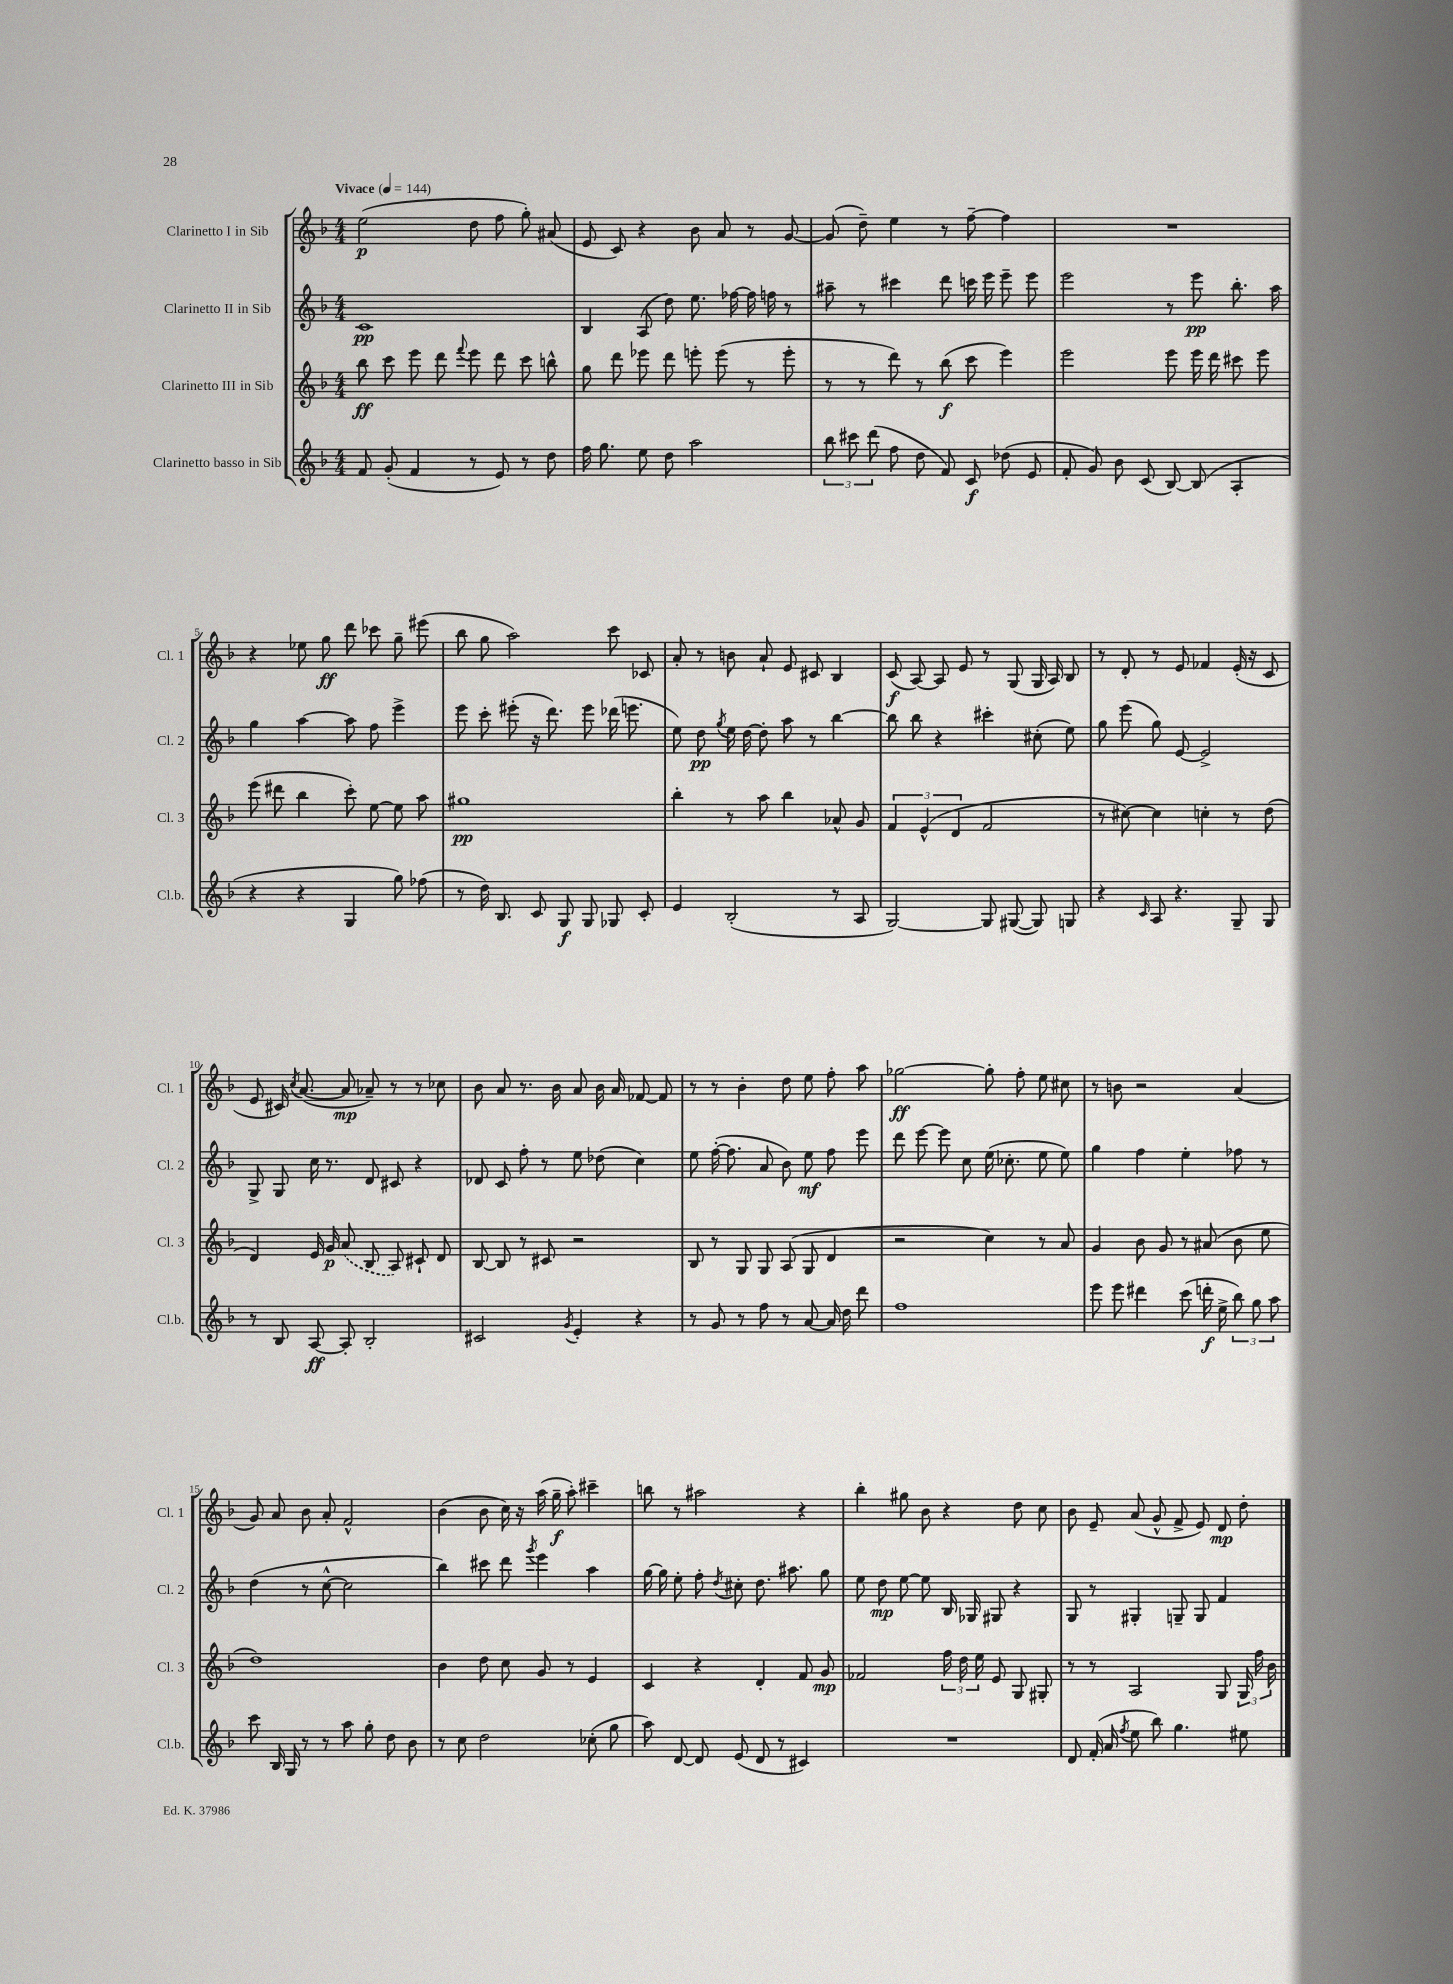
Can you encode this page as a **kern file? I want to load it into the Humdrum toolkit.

**kern	**dynam	**kern	**dynam	**kern	**dynam	**kern	**dynam
*part4	*part4	*part3	*part3	*part2	*part2	*part1	*part1
*staff4	*staff4	*staff3	*staff3	*staff2	*staff2	*staff1	*staff1
*I"Clarinetto basso in Sib	*	*I"Clarinetto III in Sib	*	*I"Clarinetto II in Sib	*	*I"Clarinetto I in Sib	*
*I'Cl.b.	*	*I'Cl. 3	*	*I'Cl. 2	*	*I'Cl. 1	*
*clefG2	*	*clefG2	*	*clefG2	*	*clefG2	*
*k[b-]	*	*k[b-]	*	*k[b-]	*	*k[b-]	*
*M4/4	*	*M4/4	*	*M4/4	*	*M4/4	*
*MM144	*	*MM144	*	*MM144	*	*MM144	*
=1	=1	=1	=1	=1	=1	=1	=1
!	!	!	!	!	!	!LO:TX:a:B:t=Vivace	!
8f/	.	8bb-\	ff	1c	pp	(2ee\	p
(8g'/	.	8ccc\	.	.	.	.	.
4f/	.	8eee\	.	.	.	.	.
.	.	8ddd\	.	.	.	.	.
.	.	8qqfff/	.	.	.	.	.
8r	.	8eee\	.	.	.	8dd\	.
8e/)	.	8ddd\	.	.	.	8ff\	.
8r	.	8ccc\	.	.	.	8gg'\)	.
8dd\	.	8bbn^^\	.	.	.	(8a#X/	.
=2	=2	=2	=2	=2	=2	=2	=2
16ff\	.	8gg\	.	4B-/	.	8e/	.
8.gg\	.	.	.	.	.	.	.
.	.	8ddd\	.	.	.	8c/)	.
8ee\	.	8eee-X\	.	(8A/	.	4r	.
8dd\	.	8ddd\	.	8dd\)	.	.	.
2aa\	.	8eeen'\	.	8.ee\	.	8b-\	.
.	.	(8eee\	.	.	.	8a/	.
.	.	.	.	[16ff-X\	.	.	.
.	.	8r	.	16ff-\]	.	8r	.
.	.	.	.	16ffn\	.	.	.
.	.	8eee'\	.	8r	.	[8g/	.
=3	=3	=3	=3	=3	=3	=3	=3
12bb-\	.	8r	.	8aa#X~\	.	(8g/]	.
12ccc#X\	.	.	.	.	.	.	.
.	.	8r	.	8r	.	8dd~\)	.
(12ddd\	.	.	.	.	.	.	.
8ff\	.	8ddd\)	.	4ccc#X\	.	4ee\	.
8dd\	.	8r	.	.	.	.	.
8f/)	.	(8bb-\	f	8ddd\	.	8r	.
8c/	f	8ccc\	.	16cccn\	.	[8ff~\	.
.	.	.	.	16eee\	.	.	.
(8dd-X\	.	4eee\)	.	8eee~\	.	4ff\]	.
8e/	.	.	.	8eee\	.	.	.
=4	=4	=4	=4	=4	=4	=4	=4
8f'/	.	2eee\	.	2eee\	.	1r	.
8g/)	.	.	.	.	.	.	.
8b-\	.	.	.	.	.	.	.
(8c/	.	.	.	.	.	.	.
[8B-/)	.	8eee\	.	8r	.	.	.
(8B-/]	.	16eee\	.	8eee\	pp	.	.
.	.	16ddd\	.	.	.	.	.
4A'/	.	8ccc#X\	.	8.bb-'\	.	.	.
.	.	8eee\	.	.	.	.	.
.	.	.	.	16aa\	.	.	.
!!LO:LB:g=z
=5	=5	=5	=5	=5	=5	=5	=5
4r	.	(8eee\	.	4gg\	.	4r	.
.	.	8ddd#X\	.	.	.	.	.
4r	.	4bb-\	.	[4aa\	.	8ee-X\	.
.	.	.	.	.	.	8gg\	ff
4G/	.	8ccc'\)	.	8aa\]	.	8ddd\	.
.	.	[8ee\	.	8ff\	.	8ccc-X\	.
8gg\)	.	8ee\]	.	4eee^\	.	8gg~\	.
(8ff-X\	.	8aa\	.	.	.	(8eee#X\	.
=6	=6	=6	=6	=6	=6	=6	=6
8r	.	1gg#X	pp	8eee\	.	8bb-\	.
16dd\)	.	.	.	8ccc'\	.	8gg\	.
8.B-/	.	.	.	.	.	.	.
.	.	.	.	(8eee#X'\	.	2aa\)	.
8c/	.	.	.	16r	.	.	.
.	.	.	.	8.ddd\)	.	.	.
8G/	f	.	.	.	.	.	.
8G/	.	.	.	8eee#\	.	.	.
8G-X/	.	.	.	(16ddd-X\	.	8ccc\	.
.	.	.	.	8.eeen\	.	.	.
8c'/	.	.	.	.	.	8c-X/	.
=7	=7	=7	=7	=7	=7	=7	=7
4e/	.	4bb-'\	.	8ee\)	.	8a'/	.
.	.	.	.	8dd\	pp	8r	.
.	.	.	.	8qgg/	.	.	.
(2B-'/	.	8r	.	16ee\	.	8bn\	.
.	.	.	.	[16dd\	.	.	.
.	.	8aa\	.	8dd'\]	.	8a`/	.
.	.	4bb-\	.	8aa\	.	8e/	.
.	.	.	.	8r	.	8c#X/	.
8r	.	8a-X^^/	.	[4bb-\	.	4B-/	.
8A/	.	8g/	.	.	.	.	.
=8	=8	=8	=8	=8	=8	=8	=8
[2G/)	.	6f/	.	8bb-\]	.	(8c/	f
.	.	.	.	8bb-\	.	[8A/)	.
.	.	(6e^^/	.	.	.	.	.
.	.	.	.	4r	.	8A/]	.
.	.	6d/	.	.	.	.	.
.	.	.	.	.	.	8e/	.
8G/]	.	2f/	.	4ccc#X'\	.	8r	.
([8G#X/	.	.	.	.	.	(8G/	.
8G#/])	.	.	.	(8cc#X'\	.	16G/	.
.	.	.	.	.	.	16A/)	.
8Gn/	.	.	.	8ee\)	.	8B-/	.
=9	=9	=9	=9	=9	=9	=9	=9
4r	.	8r	.	8gg\	.	8r	.
.	.	[8cc#X\)	.	(8eee\	.	8d'/	.
16qqc/	.	.	.	.	.	.	.
8A/	.	4cc#\]	.	8gg\)	.	8r	.
4.r	.	.	.	[8e/	.	8e/	.
.	.	4ccn'\	.	2e^/]	.	4f-X/	.
8G~/	.	8r	.	.	.	(16e'/	.
.	.	.	.	.	.	16r	.
8G/	.	(8dd\	.	.	.	8c/	.
!!LO:LB:g=z
=10	=10	=10	=10	=10	=10	=10	=10
8r	.	4d/)	.	8G^/	.	8e/	.
8B-/	.	.	.	8G/	.	16c#X/)	.
.	.	.	.	.	.	8qcc/	.
.	.	.	.	.	.	([8.a/	.
[8A/	ff	16e/	.	16cc\	.	.	.
.	.	16g/	p	8.r	.	.	.
8A'/]	.	(8a/	.	.	.	8a/]	mp
2B-'/	.	8B-/	.	8d/	.	8a-X~/)	.
.	.	8A/)	.	8c#X/	.	8r	.
.	.	8c#X`/	.	4r	.	8r	.
.	.	8d/	.	.	.	8cc-X\	.
=11	=11	=11	=11	=11	=11	=11	=11
2c#X/	.	[8B-/	.	8d-X/	.	8b-\	.
.	.	8B-/]	.	8c/	.	8a/	.
.	.	8r	.	8ff'\	.	8.r	.
.	.	8c#X/	.	8r	.	.	.
.	.	.	.	.	.	16b-\	.
8qg/	.	.	.	.	.	.	.
4e'/	.	2r	.	8ee\	.	8a/	.
.	.	.	.	(8dd-X\	.	16b-\	.
.	.	.	.	.	.	16a/	.
4r	.	.	.	4cc\)	.	[8f-X/	.
.	.	.	.	.	.	8f-/]	.
=12	=12	=12	=12	=12	=12	=12	=12
8r	.	8B-/	.	8ee\	.	8r	.
8g/	.	8r	.	([16ff'\	.	8r	.
.	.	.	.	8.ff\]	.	.	.
8r	.	8G/	.	.	.	4b-'\	.
8ff\	.	8G/	.	8a/	.	.	.
8r	.	(8A/	.	8b-\)	.	8dd\	.
[8a/	.	8G/	.	8ee\	mf	8ee\	.
16a/]	.	4d/	.	8ff\	.	8ff'\	.
16dd\	.	.	.	.	.	.	.
8ddd\	.	.	.	8eee\	.	8aa\	.
=13	=13	=13	=13	=13	=13	=13	=13
1ff	.	2r	.	8ddd\	.	[2gg-X\	ff
.	.	.	.	[8eee\	.	.	.
.	.	.	.	8eee\]	.	.	.
.	.	.	.	8cc\	.	.	.
.	.	4cc\)	.	(16ee\	.	8gg-'\]	.
.	.	.	.	8.cc-X'\	.	.	.
.	.	.	.	.	.	8ff'\	.
.	.	8r	.	8ee\	.	8ee\	.
.	.	8a/	.	8ee\)	.	8cc#X\	.
=14	=14	=14	=14	=14	=14	=14	=14
8eee\	.	4g/	.	4gg\	.	8r	.
8eee\	.	.	.	.	.	8bn\	.
4ddd#X\	.	8b-\	.	4ff\	.	2r	.
.	.	8g/	.	.	.	.	.
(8ccc\	.	8r	.	4ee'\	.	.	.
16dddn'\	f	(8a#X/	.	.	.	.	.
16ee^\	.	.	.	.	.	.	.
12bb-\)	.	8b-\	.	8ff-X\	.	(4a/	.
12gg\	.	.	.	.	.	.	.
.	.	8ee\	.	8r	.	.	.
12aa\	.	.	.	.	.	.	.
!!LO:LB:g=z
=15	=15	=15	=15	=15	=15	=15	=15
8ccc\	.	1dd)	.	(4dd\	.	8g/)	.
16B-/	.	.	.	.	.	8a/	.
16G/	.	.	.	.	.	.	.
8r	.	.	.	8r	.	8b-\	.
8r	.	.	.	[8cc^^\	.	8a'/	.
8aa\	.	.	.	2cc\]	.	2f^^/	.
8gg'\	.	.	.	.	.	.	.
8dd\	.	.	.	.	.	.	.
8b-\	.	.	.	.	.	.	.
=16	=16	=16	=16	=16	=16	=16	=16
8r	.	4b-\	.	4bb-\)	.	(4b-\	.
8cc\	.	.	.	.	.	.	.
2dd\	.	8dd\	.	8ccc#X\	.	8b-\	.
.	.	8cc\	.	8ddd\	.	16cc\)	.
.	.	.	.	.	.	16r	.
.	.	.	.	8qggg/	.	.	.
.	.	8g/	.	4eee\	.	(16aa\	.
.	.	.	.	.	.	16gg~\	f
.	.	8r	.	.	.	8aa'\)	.
(8cc-X'\	.	4e/	.	4aa\	.	4ccc#X~\	.
8gg\	.	.	.	.	.	.	.
=17	=17	=17	=17	=17	=17	=17	=17
8aa\)	.	4c/	.	[16gg\	.	8bbn\	.
.	.	.	.	16gg\]	.	.	.
[8d/	.	.	.	8ee'\	.	8r	.
8d/]	.	4r	.	8ff'\	.	2aa#X\	.
.	.	.	.	8qdd/	.	.	.
(8e/	.	.	.	8cc#X'\	.	.	.
8d/	.	4d'/	.	8.dd\	.	.	.
8r	.	.	.	.	.	.	.
.	.	.	.	8.aa#X\	.	.	.
4c#X/)	.	8f/	.	.	.	4r	.
.	.	8g/	mp	8gg\	.	.	.
=18	=18	=18	=18	=18	=18	=18	=18
1r	.	2f-X/	.	8ee\	.	4bb-'\	.
.	.	.	.	8dd\	mp	.	.
.	.	.	.	[8ee\	.	8gg#X\	.
.	.	.	.	8ee\]	.	8b-\	.
.	.	24ff\	.	16B-/	.	4r	.
.	.	24dd\	.	.	.	.	.
.	.	.	.	16G-X/	.	.	.
.	.	24ee\	.	.	.	.	.
.	.	8e/	.	8G#X/	.	.	.
.	.	8G/	.	4r	.	8dd\	.
.	.	8G#X'/	.	.	.	8cc\	.
=19	=19	=19	=19	=19	=19	=19	=19
8d/	.	8r	.	8G/	.	8b-\	.
(16f'/	.	8r	.	8r	.	8e~/	.
16a/	.	.	.	.	.	.	.
8qff/	.	.	.	.	.	.	.
8ee\	.	2A/	.	4G#X'/	.	(8a/	.
8bb-\)	.	.	.	.	.	8g^^/	.
4.gg\	.	.	.	8Gn~/	.	8f^/	.
.	.	.	.	8G/	.	8e/)	.
.	.	8G/	.	4f/	.	8d/	mp
8ee#X\	.	24G/	.	.	.	8dd'\	.
.	.	24ff\	.	.	.	.	.
.	.	24b-\	.	.	.	.	.
==	==	==	==	==	==	==	==
*-	*-	*-	*-	*-	*-	*-	*-
